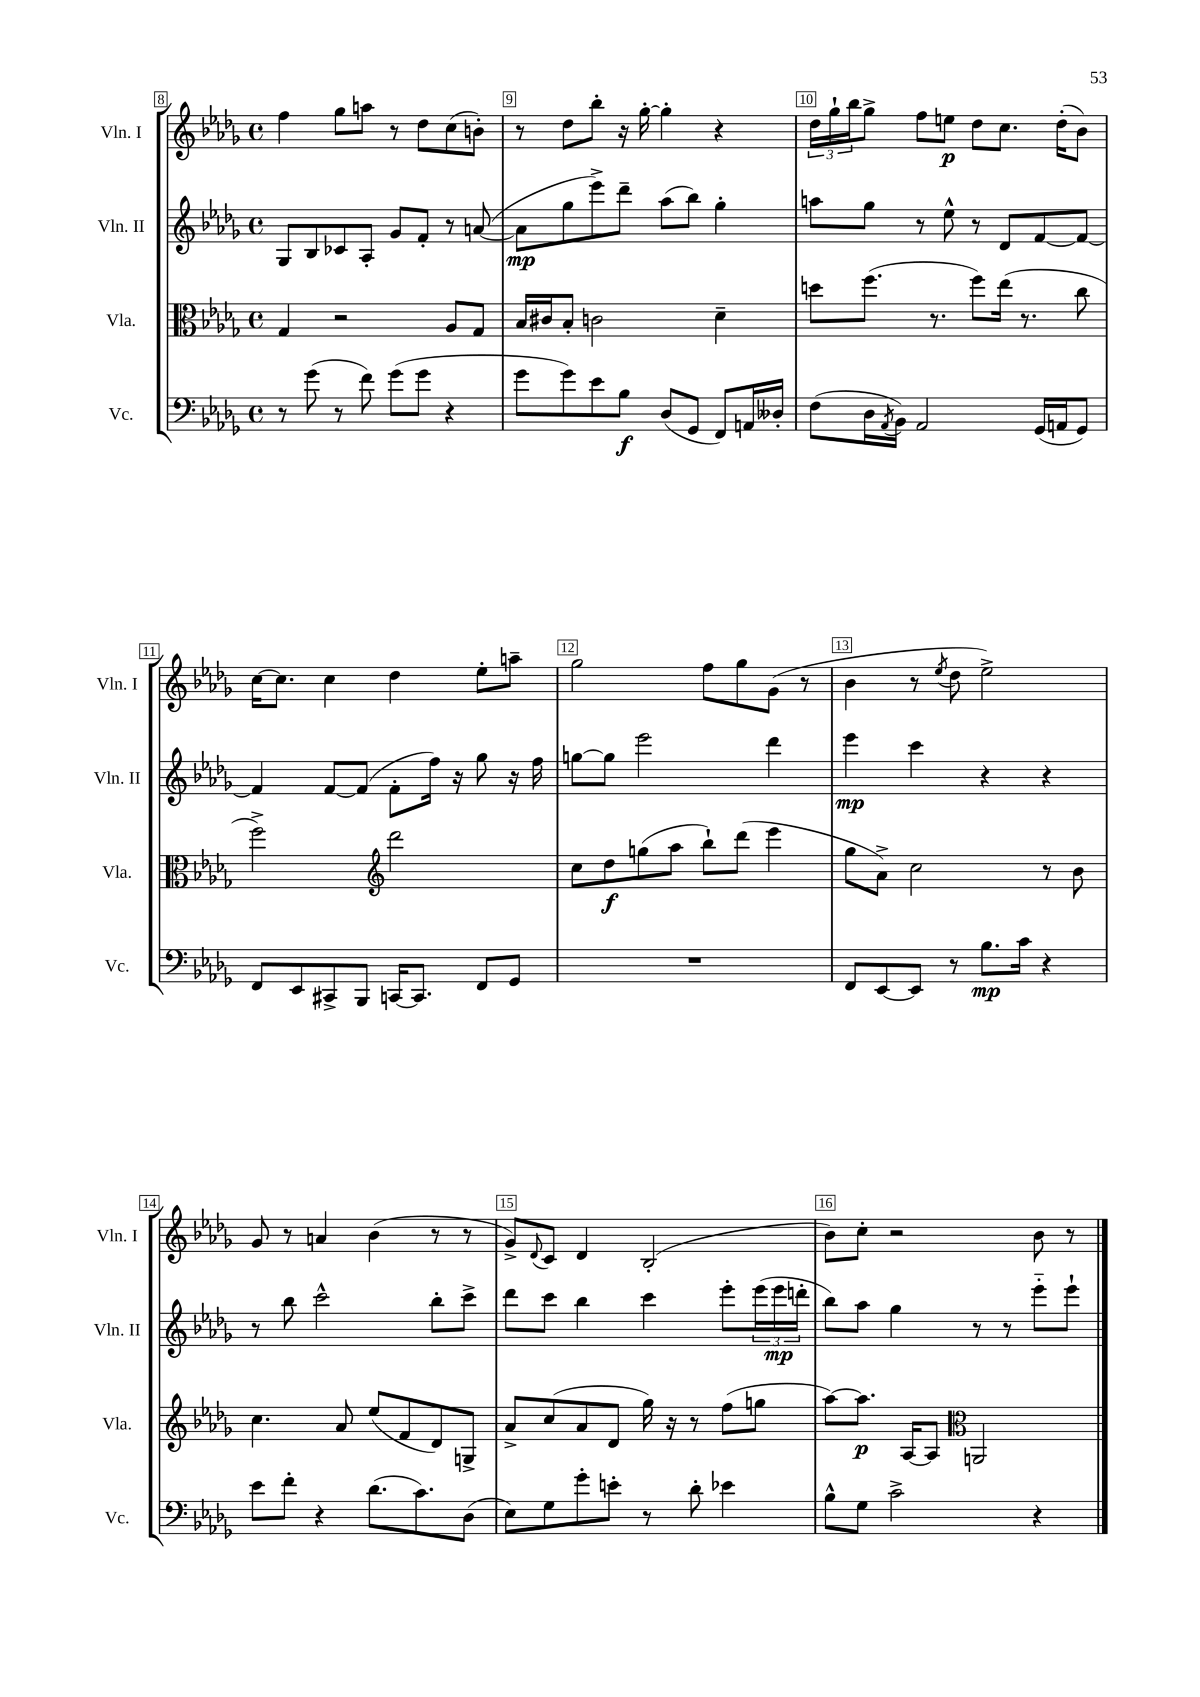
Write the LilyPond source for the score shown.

<<
\new StaffGroup <<
\new Staff = "s0" \with { instrumentName = "Vln. I" shortInstrumentName = "Vln. I" } {
    \clef treble \key des \major \defaultTimeSignature \time 4/4
    f''4 ges''8 a''8 r8 des''8 c''8( b'8-.) |
    r8 des''8 bes''8-. r16 ges''16~-. ges''4-. r4 |
    \tuplet 3/2 { des''16 ges''16-! bes''16 } ges''8-> f''8 e''8\p des''8 c''8. des''16-.( bes'8) |
    c''16~ c''8. c''4 des''4 ees''8-. a''8-- |
    ges''2 f''8 ges''8 ges'8( r8 |
    bes'4 r8 \acciaccatura { ees''8 } des''8 ees''2->) |
    ges'8 r8 a'4 bes'4( r8 r8 |
    ges'8->) \appoggiatura { des'8 } c'8 des'4 bes2-.( |
    bes'8) c''8-. r2 bes'8 r8 \bar "|." |
}
\new Staff = "s1" \with { instrumentName = "Vln. II" shortInstrumentName = "Vln. II" } {
    \clef treble \key des \major \defaultTimeSignature \time 4/4
    ges8 bes8 ces'8 aes8-. ges'8 f'8-. r8 a'8~( |
    a'8\mp ges''8 ees'''8->) des'''8-- aes''8( bes''8) ges''4-. |
    a''8 ges''8 r8 ees''8-^ r8 des'8 f'8~ f'8~ |
    f'4 f'8~ f'8( f'8-. f''16) r16 ges''8 r16 f''16 |
    g''8~ g''8 ees'''2 des'''4 |
    ees'''4\mp c'''4 r4 r4 |
    r8 bes''8 c'''2-^ bes''8-. c'''8-> |
    des'''8 c'''8 bes''4 c'''4 ees'''8-. \tuplet 3/2 { ees'''16( ees'''16\mp d'''16-. } |
    bes''8) aes''8 ges''4 r8 r8 ees'''8-_ ees'''8-! \bar "|." |
}
\new Staff = "s2" \with { instrumentName = "Vla." shortInstrumentName = "Vla." } {
    \clef alto \key des \major \defaultTimeSignature \time 4/4
    ges4 r2 aes8 ges8 |
    bes16 cis'16 bes8-. c'2 des'4-- |
    d''8 f''8.( r8. f''8) ees''16( r8. c''8 |
    f''2->) \clef treble des'''2 |
    c''8 des''8\f g''8( aes''8 bes''8-!) des'''8( ees'''4 |
    ges''8 aes'8->) c''2 r8 bes'8 |
    c''4. aes'8 ees''8( f'8 des'8) g8-> |
    aes'8-> c''8( aes'8 des'8 ges''16) r16 r8 f''8( g''8 |
    aes''8~) aes''8.\p aes16~ aes8 \clef alto a,2 \bar "|." |
}
\new Staff = "s3" \with { instrumentName = "Vc." shortInstrumentName = "Vc." } {
    \clef bass \key des \major \defaultTimeSignature \time 4/4
    r8 ges'8( r8 f'8) ges'8( ges'8 r4 |
    ges'8 ges'8) ees'8 bes8\f des8( ges,8 f,8) a,16 deses16-. |
    f8( des16 \acciaccatura { aes,8 } bes,16) aes,2 ges,16( a,16 ges,8) |
    f,8 ees,8 cis,8-> bes,,8 c,16~ c,8. f,8 ges,8 |
    R1 |
    f,8 ees,8~ ees,8 r8 bes8.\mp c'16 r4 |
    ees'8 f'8-. r4 des'8.( c'8.) des8( |
    ees8) ges8 ges'8-. e'8-. r8 des'8-. ees'4 |
    bes8-^ ges8 c'2-> r4 \bar "|." |
}
>>
>>
\layout { \context { \Score currentBarNumber = #8 \override BarNumber.break-visibility = ##(#f #t #t) barNumberVisibility = #all-bar-numbers-visible \override BarNumber.stencil = #(make-stencil-boxer 0.1 0.3 ly:text-interface::print) } }
